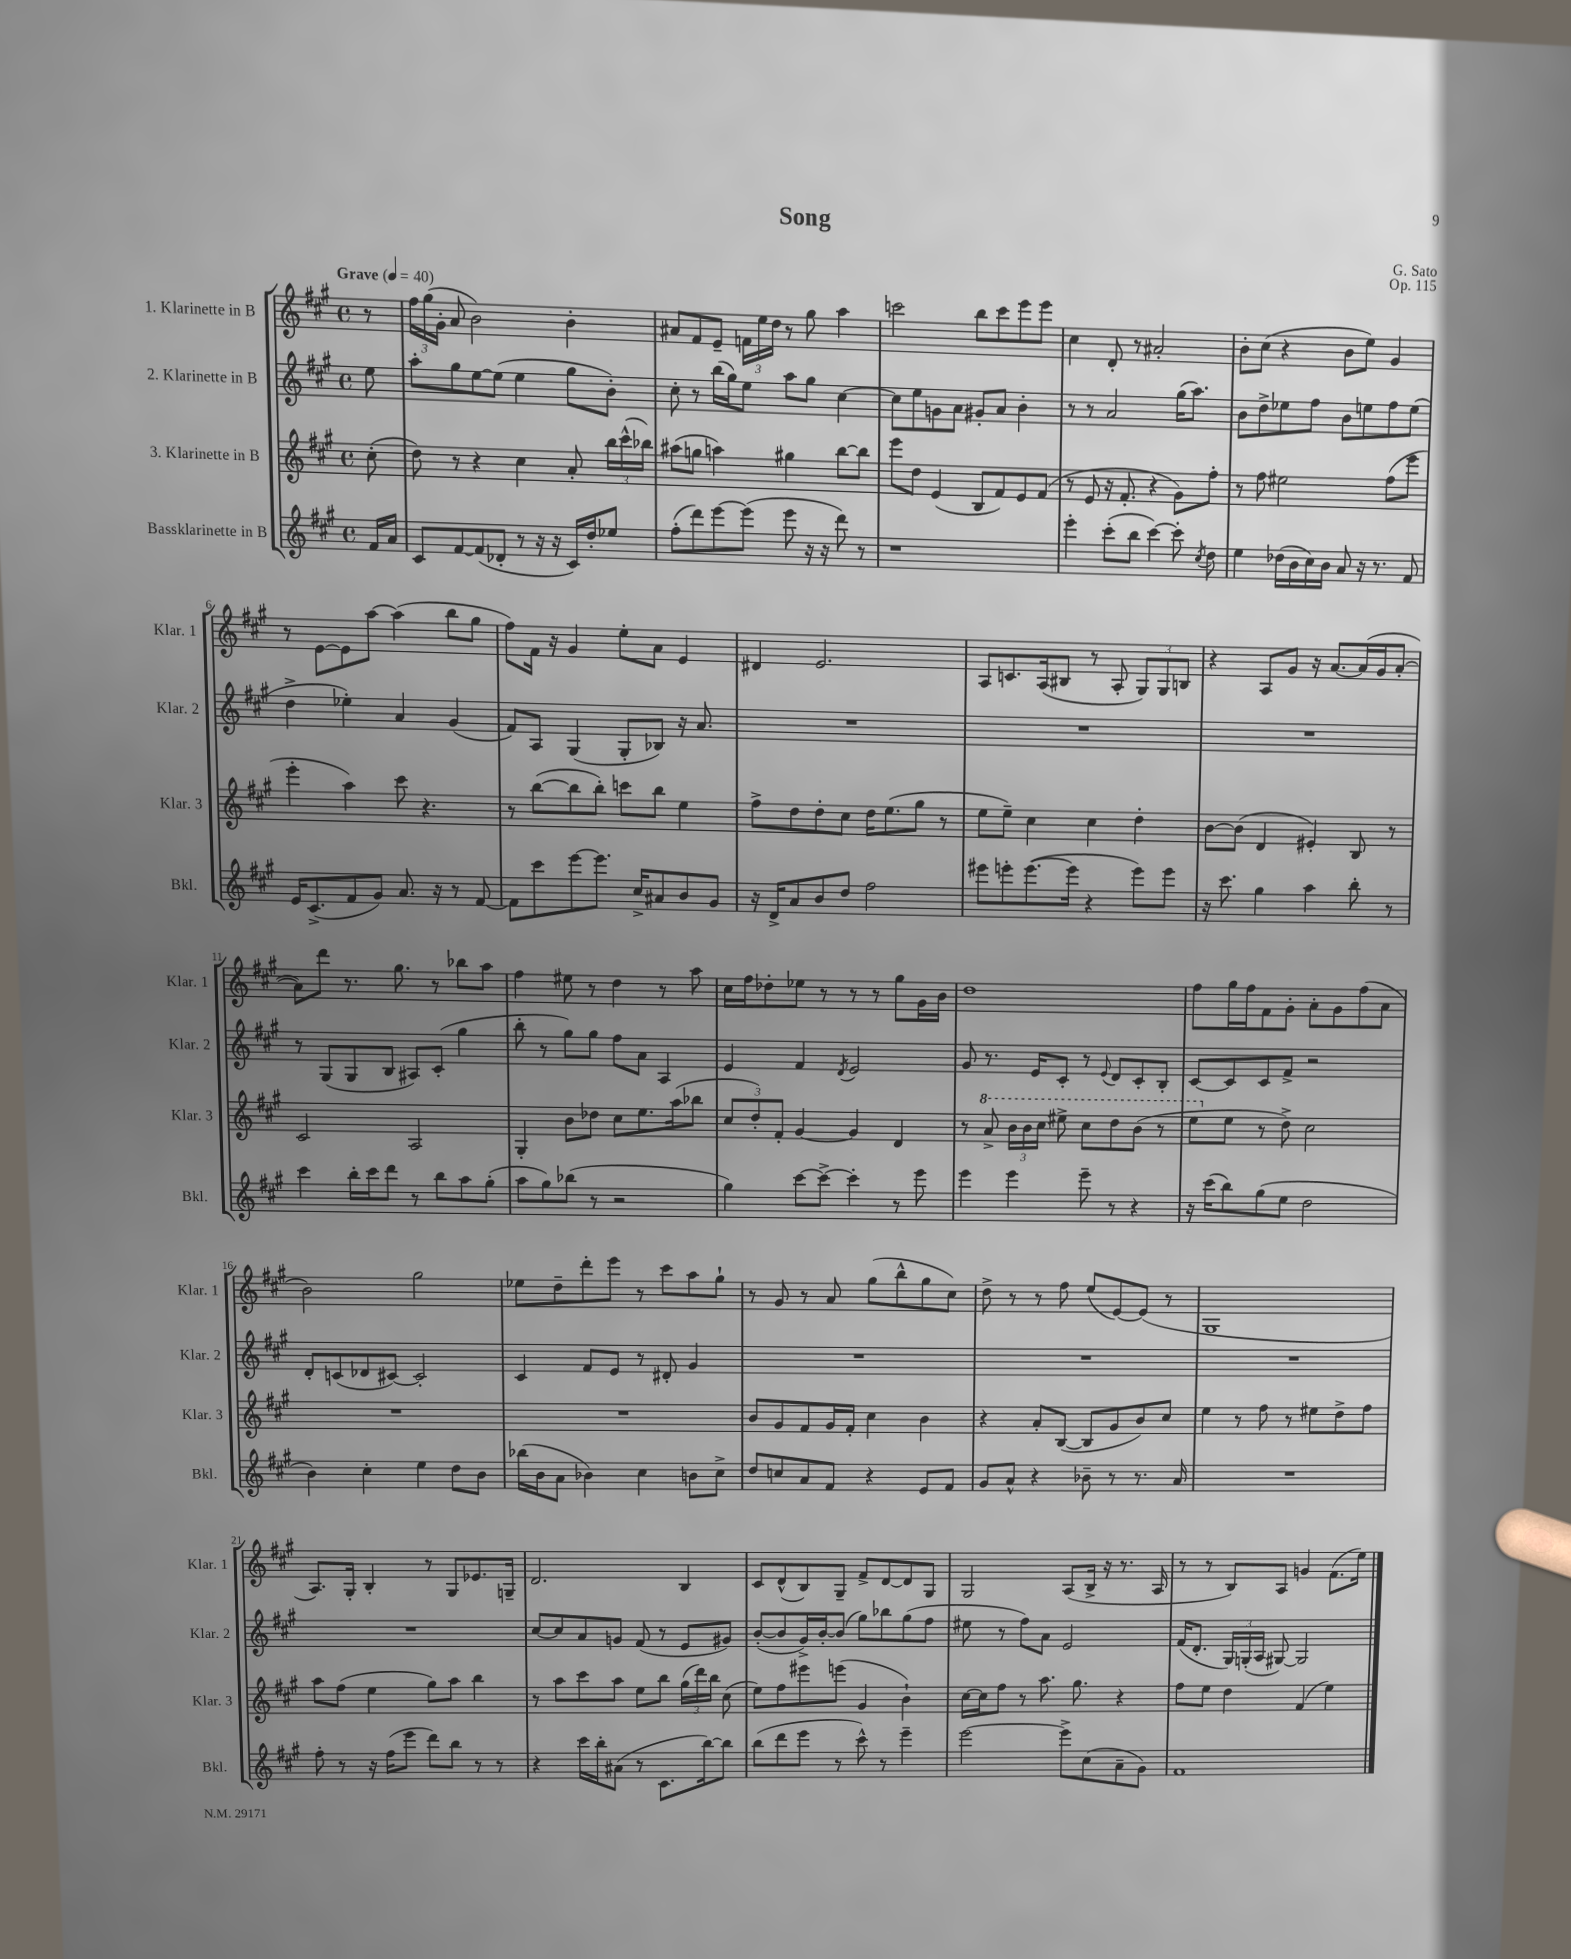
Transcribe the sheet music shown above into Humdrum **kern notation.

**kern	**kern	**kern	**kern
*staff4	*staff3	*staff2	*staff1
*clefG2	*clefG2	*clefG2	*clefG2
*k[f#c#g#]	*k[f#c#g#]	*k[f#c#g#]	*k[f#c#g#]
*M4/4	*M4/4	*M4/4	*M4/4
*met(c)	*met(c)	*met(c)	*met(c)
*MM40	*MM40	*MM40	*MM40
16f#/LL	(8cc#'\	8ee\	8r
16a/JJ	.	.	.
=	=	=	=
8c#/L	8dd\)	8aa'\L	24ff#\LL
.	.	.	(24gg#\
.	.	.	24g#'\JJ
[8f#/	8r	8gg#\	8a/
(8f#/]	4r	[8ee\	2b\)
8d-'/J	.	(8ee\]J	.
8r	4cc#\	4ee\	.
16r	.	.	.
16r	.	.	.
16c#/LL)	8a'/	8gg#\L	4b'\
16dd'/J	.	.	.
8ee-/J	24bb\LL	8b'\J)	.
.	(24ccc#^^\	.	.
.	24bb-\JJ)	.	.
=	=	=	=
(8ff#'\L	(8aa#\L	8cc#'\	8a#/L
8ddd\)	8gg\J	8r	8f#/
[8eee\	4aa\)	(16bb\LL	8e~/J
.	.	16gg#\J)	.
(8eee\]J	.	8ee\J	24f\LL
.	.	.	24ee\
.	.	.	24dd\JJ
8eee\	4gg#\	8aa\L	8r
16r	.	8gg#\J	8gg#\
16r	.	.	.
8ddd\)	[8bb\L	[4cc#\	4aa\
8r	8bb\]J	.	.
=	=	=	=
1r	8eee\L	8cc#\]L	2ccc\
.	8dd\J	8ee\	.
.	(4e/	8g\	.
.	.	8a\J	.
.	8B/L	8g#'/L	8bb\L
.	8f#/)	8a/J	8ccc\
.	8e/	4b'\	8eee\
.	(8f#/J	.	8eee\J
=	=	=	=
4eee'\	8r	8r	4cc#\
.	8e/	8r	.
(8ccc#'\L	16r	2a/	8d'/
.	8.f#'/	.	.
8bb\J	.	.	8r
[4ccc#\)	4r	.	2a#'/
8ccc#'\]	8g#\L)	(16gg#\LK	.
.	.	8.aa\J)	.
8qcc#/	.	.	.
8dd\	8ff#'\J	.	.
=	=	=	=
4ee\	8r	8b\L	8b'\L
.	8ff#\	8dd^\	(8cc#\J
(16dd-\LL	2ee#\	8ee-\	4r
16b\	.	.	.
16cc#\)	.	8ff#\J	.
16b\JJ	.	.	.
8a/	.	8b\L	8b\L
16r	.	8ee\	8ee\J)
8.r	.	.	.
.	(8ff#\L	8ff#\	4g#/
8f#/	8eee\J	(8ee\J	.
=	=	=	=
16e/LK	4eee'\	4dd^\	8r
(8.c#^/	.	.	.
.	.	.	[8e\L
8f#/	4aa\)	4ee-'\)	8e\]
8g#/J)	.	.	[8aa\J
8.a/	8ccc#\	4a/	(4aa\]
.	4.r	.	.
16r	.	.	.
8r	.	(4g#/	8bb\L
[8f#/	.	.	8gg#\J
=	=	=	=
8f#\]L	8r	8f#/L)	8ff#\L)
8ccc#\	([8bb\L	8A/J	16f#\Jk
.	.	.	16r
[8eee\	8bb\]	(4G#/	4g#/
8.eee\]J	8bb'\J)	.	.
.	8ccc\L	8G#'/L	8ee'\L
16cc#^/LK	.	.	.
8a#/	8bb\J	8B-/J)	8a\J
8b/	4ee\	16r	4e/
.	.	8.a/	.
8g#/J	.	.	.
=	=	=	=
16r	8ff#^\L	1r	4d#/
16d^/LK	.	.	.
8a/	8dd\	.	.
8b/	8dd'\	.	2.e/
8dd/J	8cc#\J	.	.
2ff#\	16dd\LK	.	.
.	(8.ee\	.	.
.	8gg#\J	.	.
.	8r	.	.
=	=	=	=
8eee#\L	8ee\L	1r	8A/L
8eee'\	8ee~\J)	.	8.c/
([8.eee\	4cc#\	.	.
.	.	.	(16A/k
.	.	.	8B#/J
16eee\]Jk	.	.	.
4r	4cc#\	.	8r
.	.	.	8A'/
8eee\L)	4dd'\	.	12G#/L)
.	.	.	12G#/
8eee\J	.	.	.
.	.	.	12B/J
=	=	=	=
16r	[8b\L	1r	4r
8.ccc#\	.	.	.
.	(8b\]J	.	.
4gg#\	4d/	.	8A/L
.	.	.	8g#/J
4aa\	4e#'/)	.	16r
.	.	.	[8.a/L
8bb'\	8B/	.	(16a/]L
.	.	.	16g#/J
8r	8r	.	[8a'/J
=	=	=	=
4ccc#\	2c#/	8r	8a\]L)
.	.	(8G#/L	8ddd\J
16bb'\LL	.	8G#/	8.r
16ccc#\J	.	.	.
8ddd\J	.	8B/J	.
.	.	.	8.gg#\
8r	2A/	8A#/L)	.
8bb\L	.	(8c#'/J	8r
8aa\	.	4gg#\	8bb-\L
(8gg#'\J	.	.	8aa\J
=	=	=	=
8aa\L	4G#'/	8bb'\	4ff#\
8gg#\)	.	8r	.
(8bb-\J	8b\L	8gg#\L)	8ee#\
8r	8dd-\J	8gg#\J	8r
2r	8cc#\L	8ff#\L	4dd\
.	8.ee\	8a\J	.
.	.	4A/	8r
.	(16aa\k	.	.
.	8bb-\J	.	8aa\
=	=	=	=
4gg#\)	12cc#/L	4e/	16cc#\LL
.	.	.	16ff#\J
.	12dd'/)	.	.
.	.	.	8dd-'\
.	12f#'/J	.	.
[8ccc#\L	[4g#/	4f#/	8ee-\J
8ccc#^\_J	.	.	8r
.	.	8qd/	.
4ccc#'\]	4g#/]	2e/	8r
.	.	.	8r
8r	4d/	.	8gg#\L
8eee\	.	.	16g#\L
.	.	.	16b\JJ
=	=	=	=
4eee\	8r	8g#/	1dd
.	8aa^/	8.r	.
4eee\	24bb\LL	.	.
.	24bb\	.	.
.	.	16e/LK	.
.	24ccc#\JJ	.	.
.	8eee#^\	8c#'/J	.
8eee~\	8ccc#\L	8r	.
.	.	8qqe/	.
8r	8ddd\	8d/L	.
4r	(8bb\J	8c#'/	.
.	8r	8B'/J	.
=	=	=	=
16r	8eee\L	[8c#/L	8ff#\L
(16ccc#\LK	.	.	.
8bb\)	8ee\J	8c#/]	16gg#\L
.	.	.	16ff#\J
(8gg#\	8r	8c#/	8f#\
8ee\J	8dd^\)	8f#^/J	8g#'\J
2dd\	2cc#\	2r	8a'\L
.	.	.	8g#\
.	.	.	(8ff#\
.	.	.	8a\J
=	=	=	=
4b\)	1r	8d'/L	2b\)
.	.	(8c/	.
4cc#'\	.	8d-/	.
.	.	[8c#/J)	.
4ee\	.	2c#'/]	2gg#\
8dd\L	.	.	.
8b\J	.	.	.
=	=	=	=
(16bb-\LL	1r	4c#/	8ee-\L
16b\J	.	.	.
8a\J	.	.	8dd~\
4b-\)	.	8f#/L	8ddd'\
.	.	8e/J	8eee\J
4cc#\	.	8r	8r
.	.	8d#'/	8ccc#\L
8b\L	.	4g#/	8aa\
8cc#^\J	.	.	8gg#`\J
=	=	=	=
8dd/L	8b/L	1r	8r
8cc/	8g#/	.	8g#/
8a/	8f#/	.	8r
8f#/J	16g#/L	.	8a/
.	16f#'/JJ	.	.
4r	4cc#\	.	(8gg#\L
.	.	.	8bb^^\
8e/L	4b\	.	8gg#\
8f#/J	.	.	8cc#\J)
=	=	=	=
8g#/L	4r	1r	8dd^\
8a^^/J	.	.	8r
4r	8a'/L	.	8r
.	([8B/J	.	8ff#\
8b-~\	8B/]L	.	(8ee/L
8r	8g#/	.	[8e/)
8.r	8b/)	.	(8e/]J
.	8cc#/J	.	8r
16a/	.	.	.
=	=	=	=
1r	4ee\	1r	1G#
.	8r	.	.
.	8ff#\	.	.
.	8r	.	.
.	8ee#\L	.	.
.	8dd^\	.	.
.	8ff#\J	.	.
=	=	=	=
8ff#'\	8aa\L	1r	8.A/L)
8r	(8ff#\J	.	.
.	.	.	16G#'/Jk
16r	4ee\	.	4B'/
(16ff#\LK	.	.	.
8eee\J	.	.	.
8ddd\L)	8gg#\L)	.	8r
8bb\J	8aa\J	.	8G#/L
8r	4bb\	.	8.e-/
8r	.	.	.
.	.	.	16G~/Jk
=	=	=	=
4r	8r	[8cc#/L	2.d/
.	8aa\L	8cc#/]	.
16ccc#\LL	8ccc#\	8a/	.
16bb'\J	.	.	.
(8a#\J	8aa\J	8g/J	.
8r	8ee\L	(8f#/	.
8.c#\L	8bb\J	8r	.
.	(24gg#\LL	8e/L	4B/
.	24ddd\)	.	.
[16bb\k)	.	.	.
.	24bb\JJ	.	.
8bb\]J	(8cc#\	8g#/J)	.
=	=	=	=
(8bb\L	8ee\L)	([8b'/L	8c#/L
8ddd\	8ff#\	8b/]	(8d^^/
8eee\J	8eee#\	16g#^/L)	8B/)
.	.	[16b'/J	.
8r	(8eee\J	(8b/]J	8G#~/J
8ccc#^^\)	4g#/	8gg#\L)	8f#^/L
8r	.	8bb-\	[8d/
4eee~\	4b`\)	(8gg#\	8d/]
.	.	8ff#\J	8G#/J
=	=	=	=
[2eee\	[16cc#\LL	8ee#\	2G#/
.	16cc#\]J	.	.
.	8ff#\J	8r	.
.	8r	8ff#\L)	.
.	8.aa\	8a\J	.
8eee^\]L	.	2e/	(8A/L
.	8.gg#\	.	.
(8cc#\	.	.	16B^/Jk
.	.	.	16r
8a~\	4r	.	8.r
8g#\J)	.	.	.
.	.	.	16A/
=	=	=	=
1f#	8ff#\L	(16f#/LK	8r
.	.	8.d'/J	.
.	8ee\J	.	8r
.	4dd\	24G#/LL)	8B/L)
.	.	(24G'/	.
.	.	24A/JJ	.
.	.	[8G#/)	8A/J
.	(4f#/	2G#/]	4g/
.	4ee\)	.	(8.f#\L
.	.	.	16ee\Jk)
==	==	==	==
*-	*-	*-	*-
